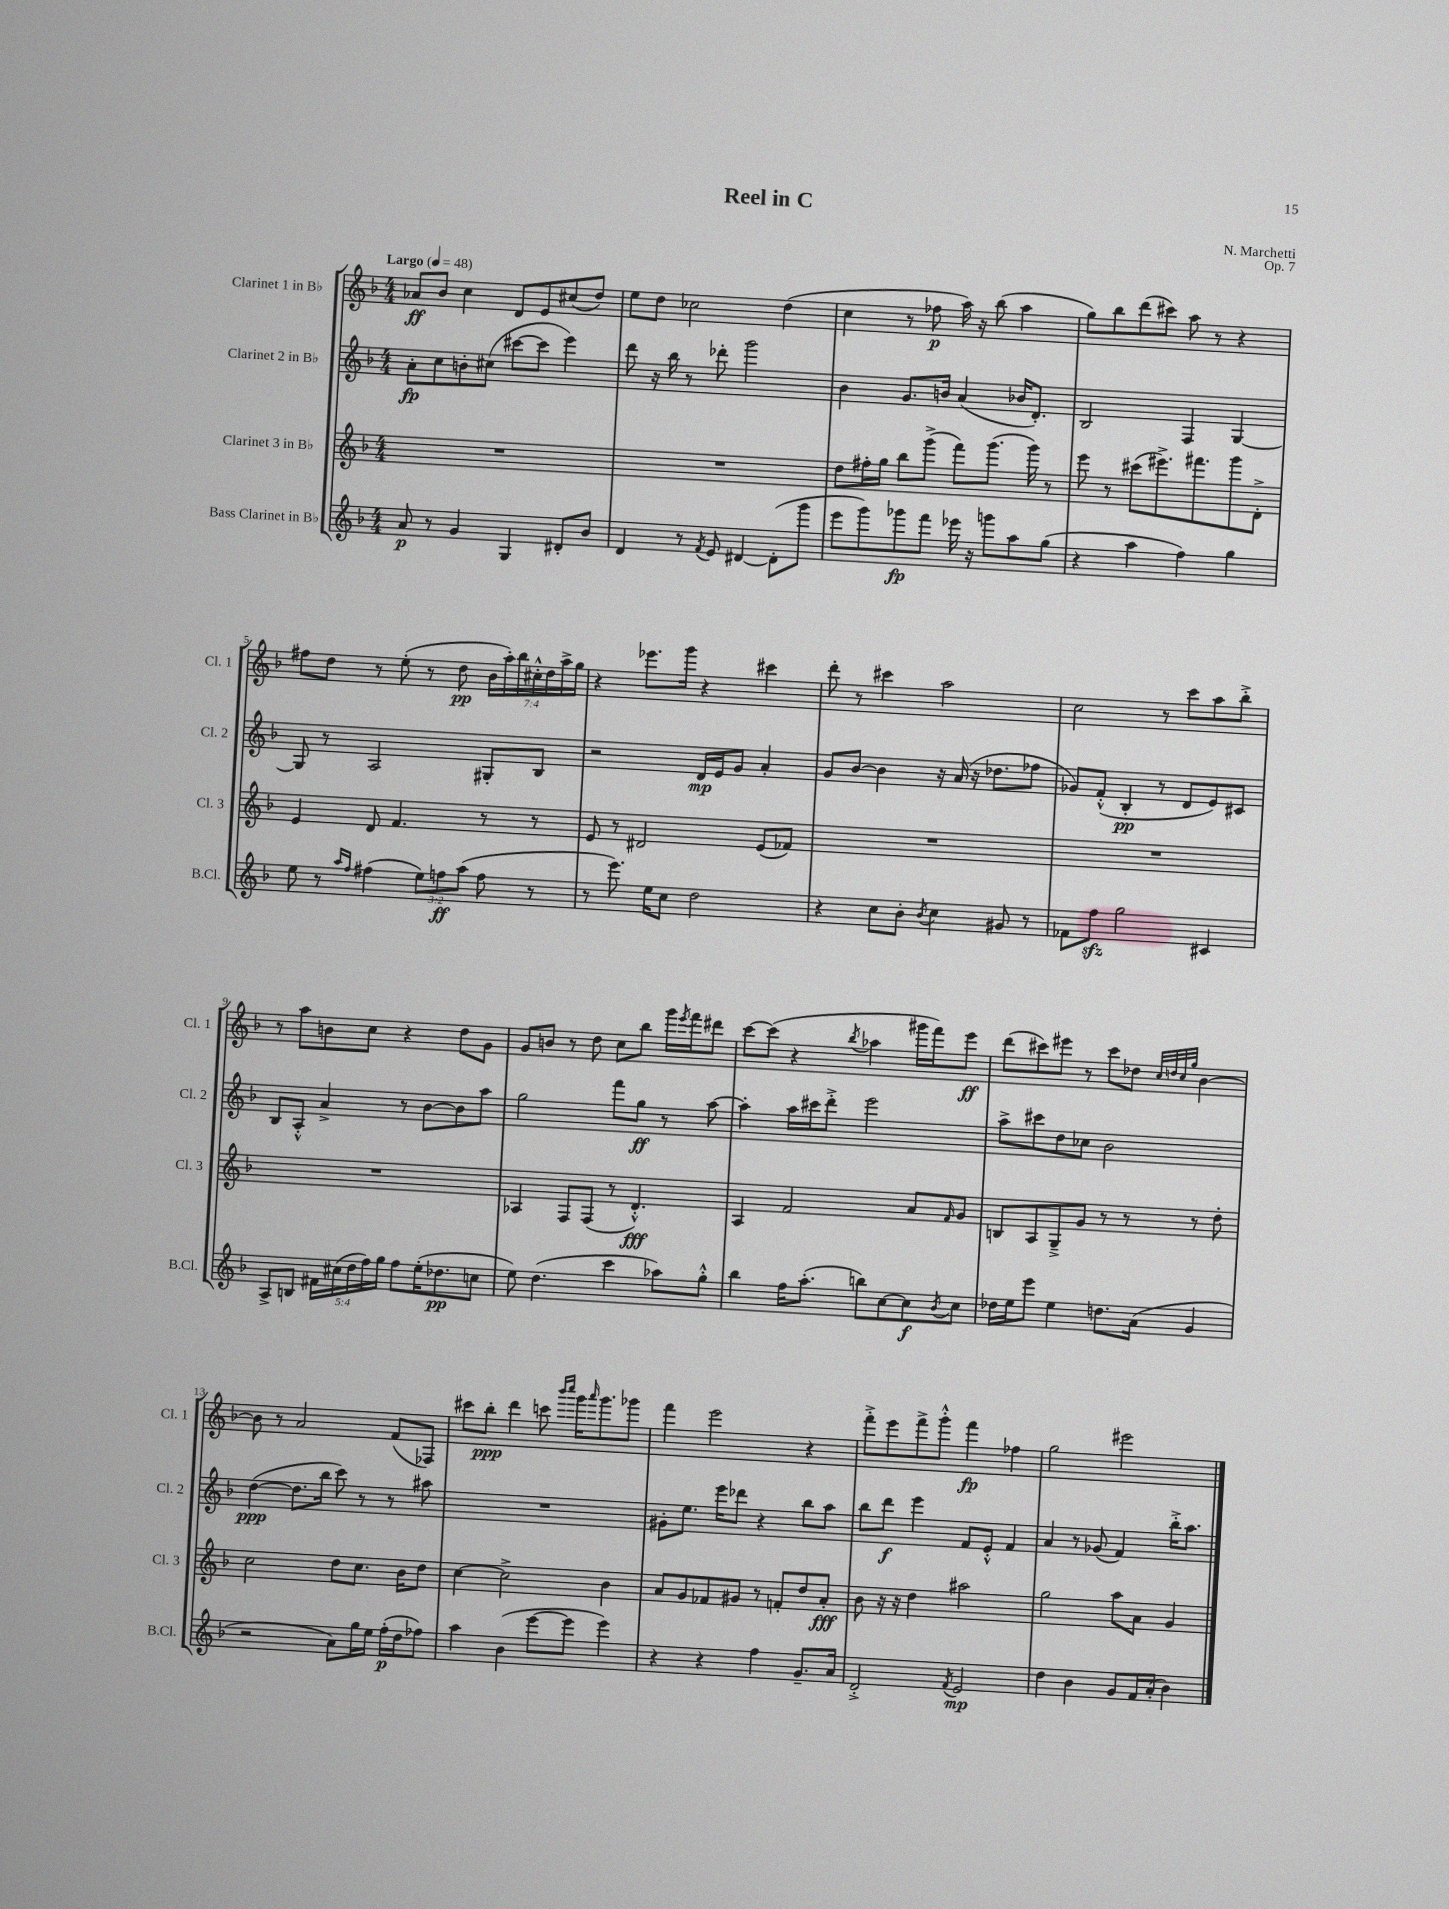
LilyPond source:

\header { title = "Reel in C" composer = "N. Marchetti" opus = "Op. 7" }
<<
\new StaffGroup <<
\new Staff = "s0" \with { instrumentName = "Clarinet 1 in Bb" shortInstrumentName = "Cl. 1" } {
    \clef treble \key f \major \numericTimeSignature \time 4/4 \override Staff.TupletNumber.text = #tuplet-number::calc-fraction-text \tempo "Largo" 4 = 48
    aes'8\ff bes'8 c''4 d'8 e'8 cis''8( d''8) |
    e''8 d''8 ces''2 d''4( |
    c''4 r8 fes''8\p a''16) r16 bes''8( a''4 |
    g''8) bes''8 d'''8( cis'''8) a''8 r8 r4 |
    fis''8 d''8 r8 e''8-.( r8 d''8\pp \tuplet 7/4 { bes'16 a''16-.) bes''16 cis''16-.-^ d''16 a''16-> g''16 } |
    r4 ees'''8. g'''16 r4 cis'''4 |
    d'''8-. r8 cis'''4 a''2 |
    c''2 r8 c'''8 a''8 bes''8-.-> |
    r8 a''8 b'8 c''8 r4 d''8 g'8 |
    g'8 b'8 r8 d''8 c''8 bes''8 g'''16 \acciaccatura { e'''8 } f'''16 dis'''8 |
    c'''8~ c'''8( r4 \acciaccatura { bes''8 } aes''4 gis'''16 f'''16) e'''8\ff |
    d'''8( cis'''8) eis'''8 r8 cis'''8 des''8 \grace { c''32 d''32 c''32 g''32 } bes'4~ |
    bes'8 r8 a'2 f'8( fes8) |
    cis'''8 bes''8-.\ppp d'''4 c'''8 \grace { bes'''16 c''''16 } g'''16 \grace { a'''16 } g'''8. ges'''8 |
    f'''4 e'''2 r4 |
    f'''8-.-> e'''8 f'''8-> g'''8-.-^ f'''4\fp fes''4 |
    g''2 eis'''2 \bar "|." |
}
\new Staff = "s1" \with { instrumentName = "Clarinet 2 in Bb" shortInstrumentName = "Cl. 2" } {
    \clef treble \key f \major \numericTimeSignature \time 4/4
    a'8-.\fp c''8 b'8-. cis''8( cis'''8~ cis'''8 e'''4) |
    d'''8 r16 bes''16 r8 des'''8-. g'''2 |
    bes'4 g'8. b'16 a'4( bes'16 d'8.-.) |
    bes2 f4 g4~ |
    g8 r8 a2 gis8-. bes8 |
    r2 d'16\mp e'16 g'8 a'4-. |
    g'8 bes'8~ bes'4 r16 a'16( r16 des''8. fes''8 |
    ges'8) f'8-.-^( bes4-.\pp r8 d'8 e'8) cis'8 |
    bes8 a8-.-^ a'4-> r8 bes'8~ bes'8 a''8 |
    g''2 f'''8 g''8\ff r8 a''8~ |
    a''4-. a''16 cis'''16 d'''8-.-> e'''2 |
    a''8-> cis'''8 d''8 ces''8 bes'2 |
    d''4~\ppp( d''8. bes''16 c'''8) r8 r8 ais''8 |
    R1 |
    gis'8-. e''8. e'''16 des'''8 r4 bes''8 a''8 |
    bes''8 d'''8\f e'''4 f'8 e'8-.-^ f'4 |
    a'4 r8 ges'8( f'4) bes''16-.-> a''8. \bar "|." |
}
\new Staff = "s2" \with { instrumentName = "Clarinet 3 in Bb" shortInstrumentName = "Cl. 3" } {
    \clef treble \key f \major \numericTimeSignature \time 4/4
    R1 |
    R1 |
    d''8 fis''16-. g''16 bes''8 g'''8->( f'''8) g'''8.( g'''16) r8 |
    e'''8 r8 cis'''8( eis'''8.->) fis'''8. g'''8 d'8-.-> |
    e'4 d'8 f'4. r8 r8 |
    e'8 r8 dis'2 e'8( fes'8) |
    R1 |
    R1 |
    R1 |
    aes4 f8 f8( r8 d'4.-.-^\fff) |
    a4 f'2 a'8 \grace { f'16 } g'8 |
    b8 a8 g8---> g'8 r8 r8 r8 d''8-. |
    c''2 d''8 c''8. bes'16 d''8 |
    c''4~ c''2-> bes'4 |
    a'8 g'8 fes'8 gis'8 r8 f'8-. d''8 a'8-.\fff |
    bes'8 r16 r16 d''4 ais''2 |
    g''2 a''8 a'8 g'4 \bar "|." |
}
\new Staff = "s3" \with { instrumentName = "Bass Clarinet in Bb" shortInstrumentName = "B.Cl." } {
    \clef treble \key f \major \numericTimeSignature \time 4/4 \override Staff.TupletNumber.text = #tuplet-number::calc-fraction-text
    a'8\p r8 g'4 g4 dis'8-. bes'8 |
    d'4 r8 \acciaccatura { f'8 } e'8 dis'4~ dis'8-.( g'''8 |
    e'''8 g'''8) ges'''8\fp f'''8 ees'''16 r16 g'''8 a''8 g''8( |
    r4 a''4 f''4) g''4 |
    e''8 r8 \grace { a''16 f''16 } fis''4( \tuplet 3/2 { e''8) f''8\ff a''8( } f''8 r8 |
    r8 e'''8.) e''16 c''8 d''2 |
    r4 c''8 bes'8-. \acciaccatura { bes'8 } c''4 gis'8 r8 |
    fes'8 f''8\sfz g''2 cis'4 |
    a8-> b8 \tuplet 5/4 { fis'16 cis''16( d''16 f''16) g''16 } f''8 e''16-.( des''8.\pp c''8 |
    e''8) d''4.( c'''4 aes''8) g''8-.-^ |
    bes''4 f''16 a''8.-.( b''8) c''8~ c''8\f \acciaccatura { bes'8 } c''8 |
    des''16 e''16 e'''8 e''4 d''8. a'16( g'4 |
    r2 a'8) g''16 e''16 f''16-.\p( d''16 fes''8) |
    a''4 bes'4( e'''8~ e'''8 e'''4) |
    r4 r4 f''4 g'8.-- a'16 |
    d'2-.-> \acciaccatura { f'8 } e'2\mp |
    d''4 bes'4 g'8 f'16 a'16-.( bes'4) \bar "|." |
}
>>
>>
